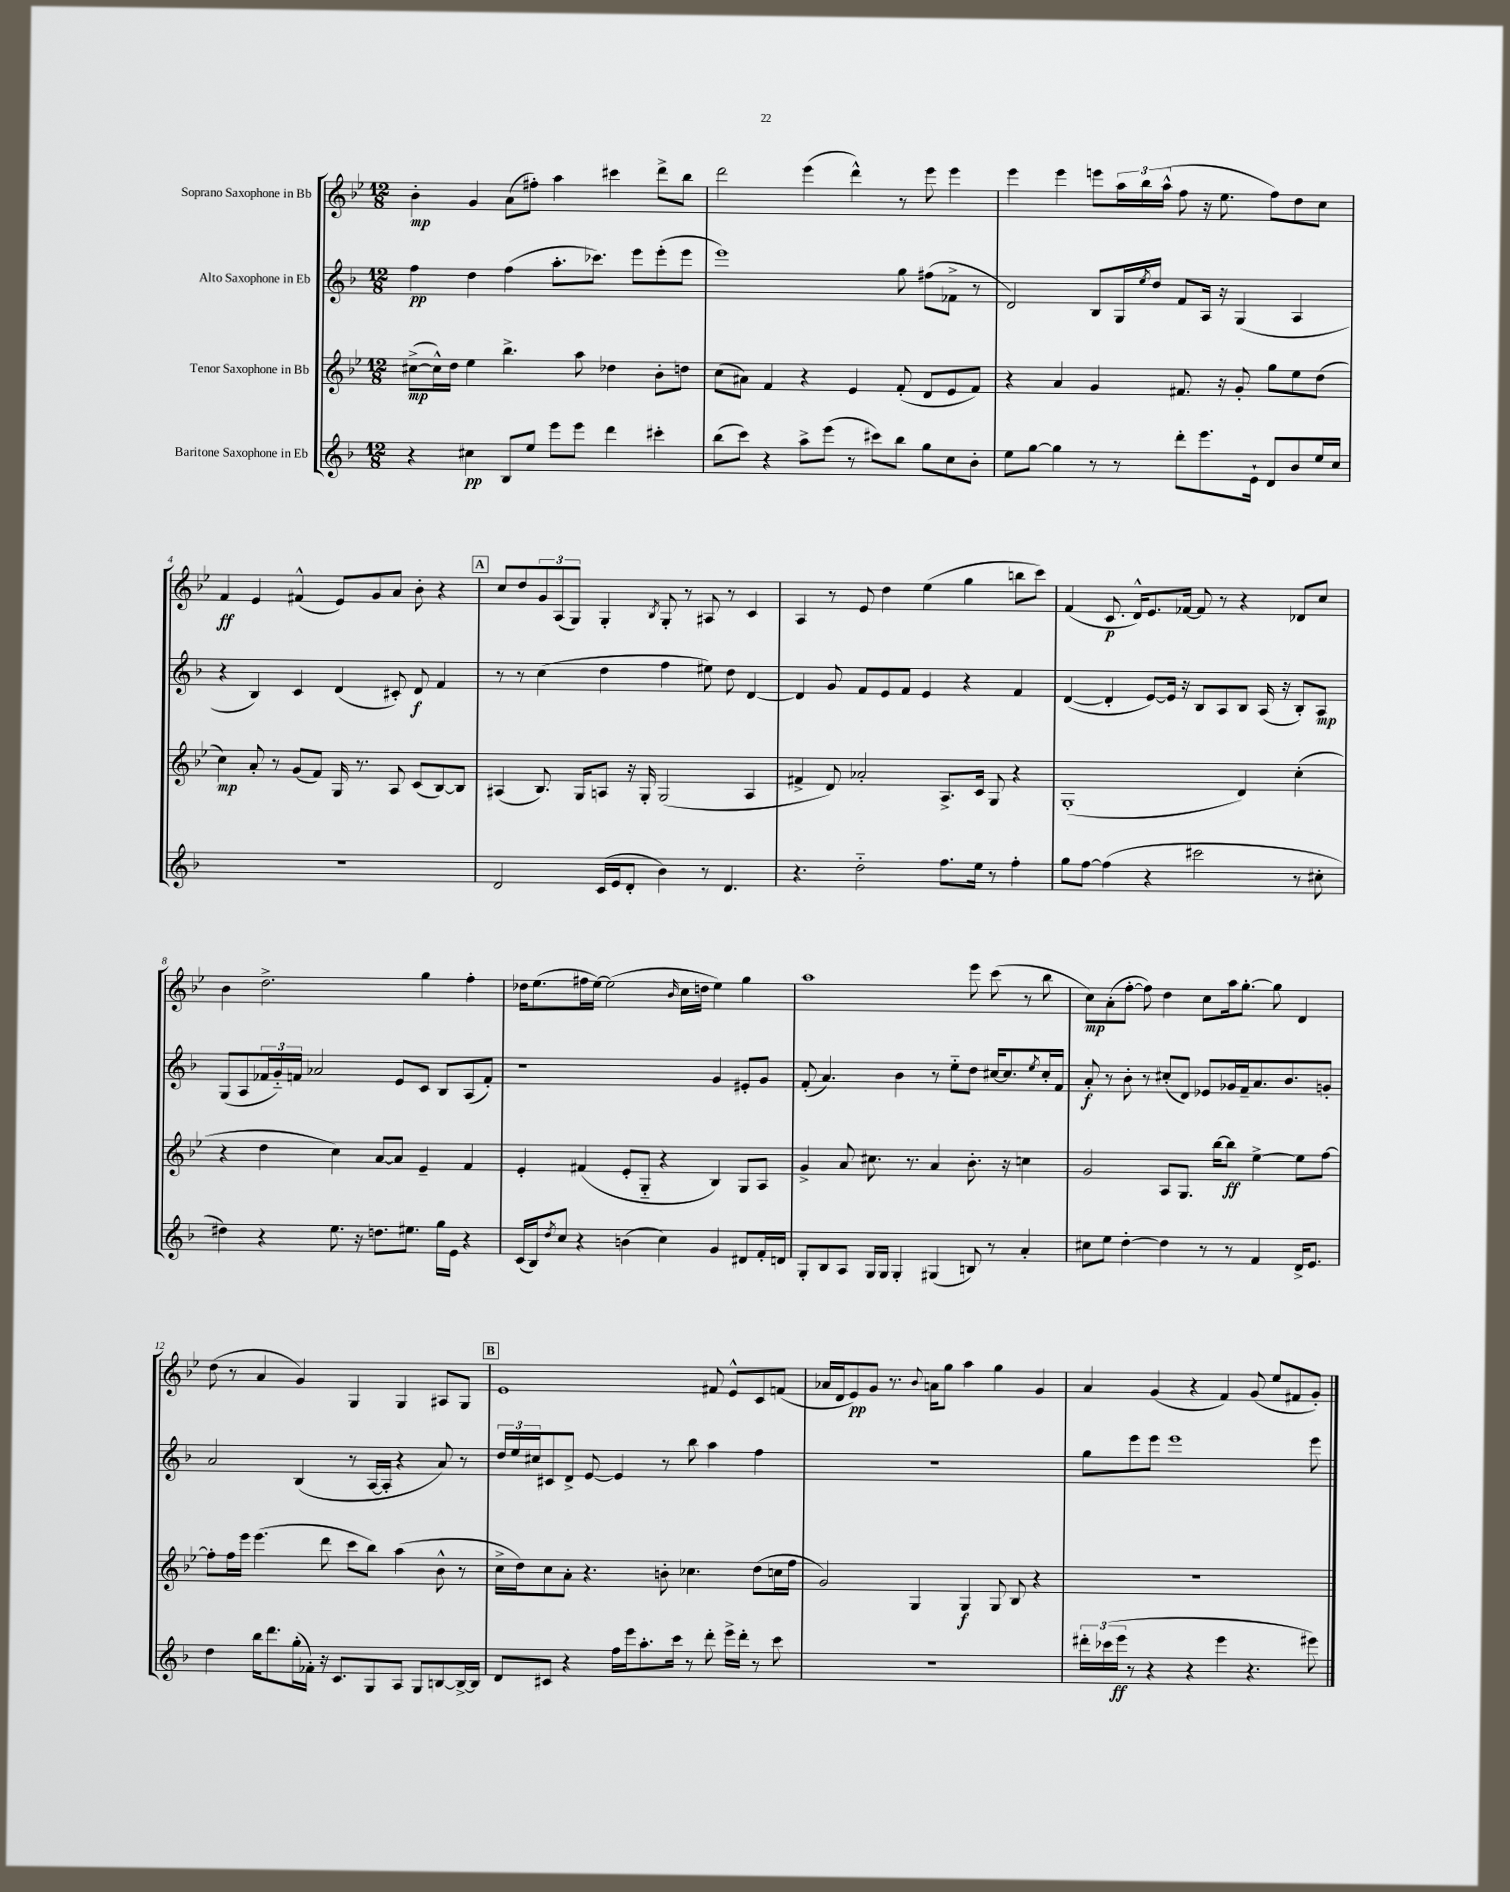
<<
\new StaffGroup <<
\new Staff = "s0" \with { instrumentName = "Soprano Saxophone in Bb" } {
    \clef treble \key bes \major \numericTimeSignature \time 12/8
    bes'4-.\mp g'4 a'8( fis''8-.) a''4 cis'''4 d'''8-> bes''8 |
    d'''2 ees'''4( d'''4-^) r8 ees'''8 ees'''4 |
    ees'''4 ees'''4 e'''8 \tuplet 3/2 { a''16 bes''16 a''16-^( } f''8 r16 ees''8. f''8) d''8 c''8 |
    f'4\ff ees'4 fis'4-^( ees'8) g'8 a'8 bes'8-. r4 |
    \mark \markup { \box "A" } c''8 d''8 \tuplet 3/2 { g'8 a8( g8) } g4-. \acciaccatura { bes8 } g8-. r8 ais8 r8 c'4 |
    a4 r8 ees'8 d''4 ees''4( g''4 b''8 c'''8) |
    f'4( c'8.\p d'16-^) ees'8. fes'16~ fes'8 r8 r4 des'8 c''8 |
    bes'4 d''2.-> g''4 f''4-. |
    des''16 ees''8.( fis''16 ees''16~) ees''2( \grace { bes'16 } c''16 d''16 ees''4) g''4 |
    a''1 ees'''8 c'''8( r8 bes''8 |
    c''8\mp) a'8-.( f''8~-. f''8) d''4 c''8 a''16 g''8.~-. g''8 d'4 |
    d''8( r8 a'4 g'4) g4 g4 ais8 g8 |
    \mark \markup { \box "B" } ees'1 fis'8 ees'8-^ c'8 f'8( |
    aes'16 d'16 ees'8\pp) g'8 r8. \appoggiatura { bes'8 } a'16 g''8 a''4 g''4 g'4 |
    a'4 g'4( r4 f'4) g'8( ees''8 fis'8 g'8-.) \bar "|." |
}
\new Staff = "s1" \with { instrumentName = "Alto Saxophone in Eb" } {
    \clef treble \key f \major \numericTimeSignature \time 12/8
    f''4\pp d''4 f''4( a''8.-. ces'''8.) e'''8 e'''8-.( e'''8 |
    e'''1) g''8 fis''8( fes'8-> r8 |
    d'2) bes8 g16 \acciaccatura { e''8 } d''16 f'8 a16 r16 g4( a4 |
    r4 bes4) c'4 d'4( cis'8-.) d'8\f f'4 |
    \mark \markup { \box "A" } r8 r8 c''4( d''4 f''4 eis''8) d''8 d'4~ |
    d'4 g'8 f'8 e'8 f'8 e'4 r4 f'4 |
    d'4~( d'4-. e'8~) e'16 r16 bes8 a8 bes8 a16( r16 bes8-.) a8\mp |
    g8( a8 \tuplet 3/2 { fes'16 g'16-_) f'16 } aes'2 e'8 c'8 bes8 a8( f'8-.) |
    r1 g'4 eis'8-. g'8 |
    f'8-.( a'4.) bes'4 r8 e''8-_ d''8 cis''16~ cis''8. \acciaccatura { e''8 } cis''16-. f'16 |
    a'8-.\f r8 bes'8-. r8 cis''8-.( d'8) ees'8 ges'16 f'16-- a'8. bes'8. g'8-. |
    a'2 bes4( r8 a16~ a16-. r4 a'8) r8 |
    \mark \markup { \box "B" } \tuplet 3/2 { d''16 e''16 cis''16 } cis'8 d'8-> e'8~ e'4 r8 bes''8 a''4 f''4 |
    R1. |
    g''8 e'''8 e'''8 e'''1 e'''8 \bar "|." |
}
\new Staff = "s2" \with { instrumentName = "Tenor Saxophone in Bb" } {
    \clef treble \key bes \major \numericTimeSignature \time 12/8
    cis''8~->\mp( cis''16-^) d''16 ees''4 bes''4.-> a''8 des''4 bes'8-. d''8 |
    c''8( ais'8) f'4 r4 ees'4 f'8-.( d'8 ees'8 f'8) |
    r4 a'4 g'4 fis'8. r16 g'8-. g''8 ees''8 d''8( |
    c''4\mp) a'8-. r8 g'8( f'8) g16 r8. a8 c'8( bes8~) bes8 |
    \mark \markup { \box "A" } ais4( bes8.) g16 a8 r16 g16-. g2( a4 |
    fis'4-> d'8) aes'2-. a8.-> c'16 g8 r4 |
    g1-.( d'4) c''4-.( |
    r4 d''4 c''4) a'8~ a'8 ees'4-- f'4 |
    ees'4-. fis'4( ees'8-. g8-_ r4 bes4) g8 a8 |
    g'4-> a'8 cis''8. r8. a'4 bes'8.-. r16 c''4 |
    g'2 a8 g8. bes''16~ bes''8\ff ees''4~-> ees''8 f''8~ |
    f''8-. f''16 ees'''16 ees'''4.( d'''8 c'''8 bes''8) a''4( bes'8-^ r8 |
    \mark \markup { \box "B" } c''16-> d''16) c''8 a'8-. r4. b'8-. ces''4. d''8( c''16 f''16 |
    g'2) g4 g4\f g8 bes8 r4 |
    R1. \bar "|." |
}
\new Staff = "s3" \with { instrumentName = "Baritone Saxophone in Eb" } {
    \clef treble \key f \major \numericTimeSignature \time 12/8
    r4 cis''4\pp bes8 e''8 e'''8 e'''8 d'''4 cis'''4-. |
    bes''8( c'''8) r4 a''8-> e'''8( r8 cis'''8) bes''8 g''8 c''8 bes'8-. |
    e''8 g''8~ g''4 r8 r8 d'''8-. e'''8. e'16-! d'8 bes'8 e''16 c''16 |
    R1. |
    \mark \markup { \box "A" } d'2 c'16( e'16 d'8-. bes'4) r8 d'4. |
    r4. d''2-_ f''8. e''16 r8 f''4-. |
    g''8 f''8~ f''4( r4 cis'''2 r8 cis''8-. |
    dis''4) r4 e''8. r16 d''8. eis''8. g''16 e'16 r4 |
    c'16( bes16) \acciaccatura { d''8 } c''8 r4 b'4( c''4) g'4 dis'8 f'16-. d'16 |
    g8-. bes8 a8 g16 g16 g4-. gis4( b8) r8 a'4-. |
    cis''8 e''8 d''4~-. d''4 r8 r8 f'4 d'16-> e'8. |
    d''4 bes''16 d'''8. g''16-.( fes'16-.) r16 c'8. g8 a8 g8 b8~ b16~-> b16 |
    \mark \markup { \box "B" } d'8 cis'8 r4 f''16 e'''16 a''8.-. c'''16 r8 d'''8-. e'''16-> d'''16-. r8 c'''8 |
    R1. |
    \tuplet 3/2 { dis'''16-. ces'''16( e'''16\ff } r8 r4 r4 e'''4 r4. eis'''8) \bar "|." |
}
>>
>>
